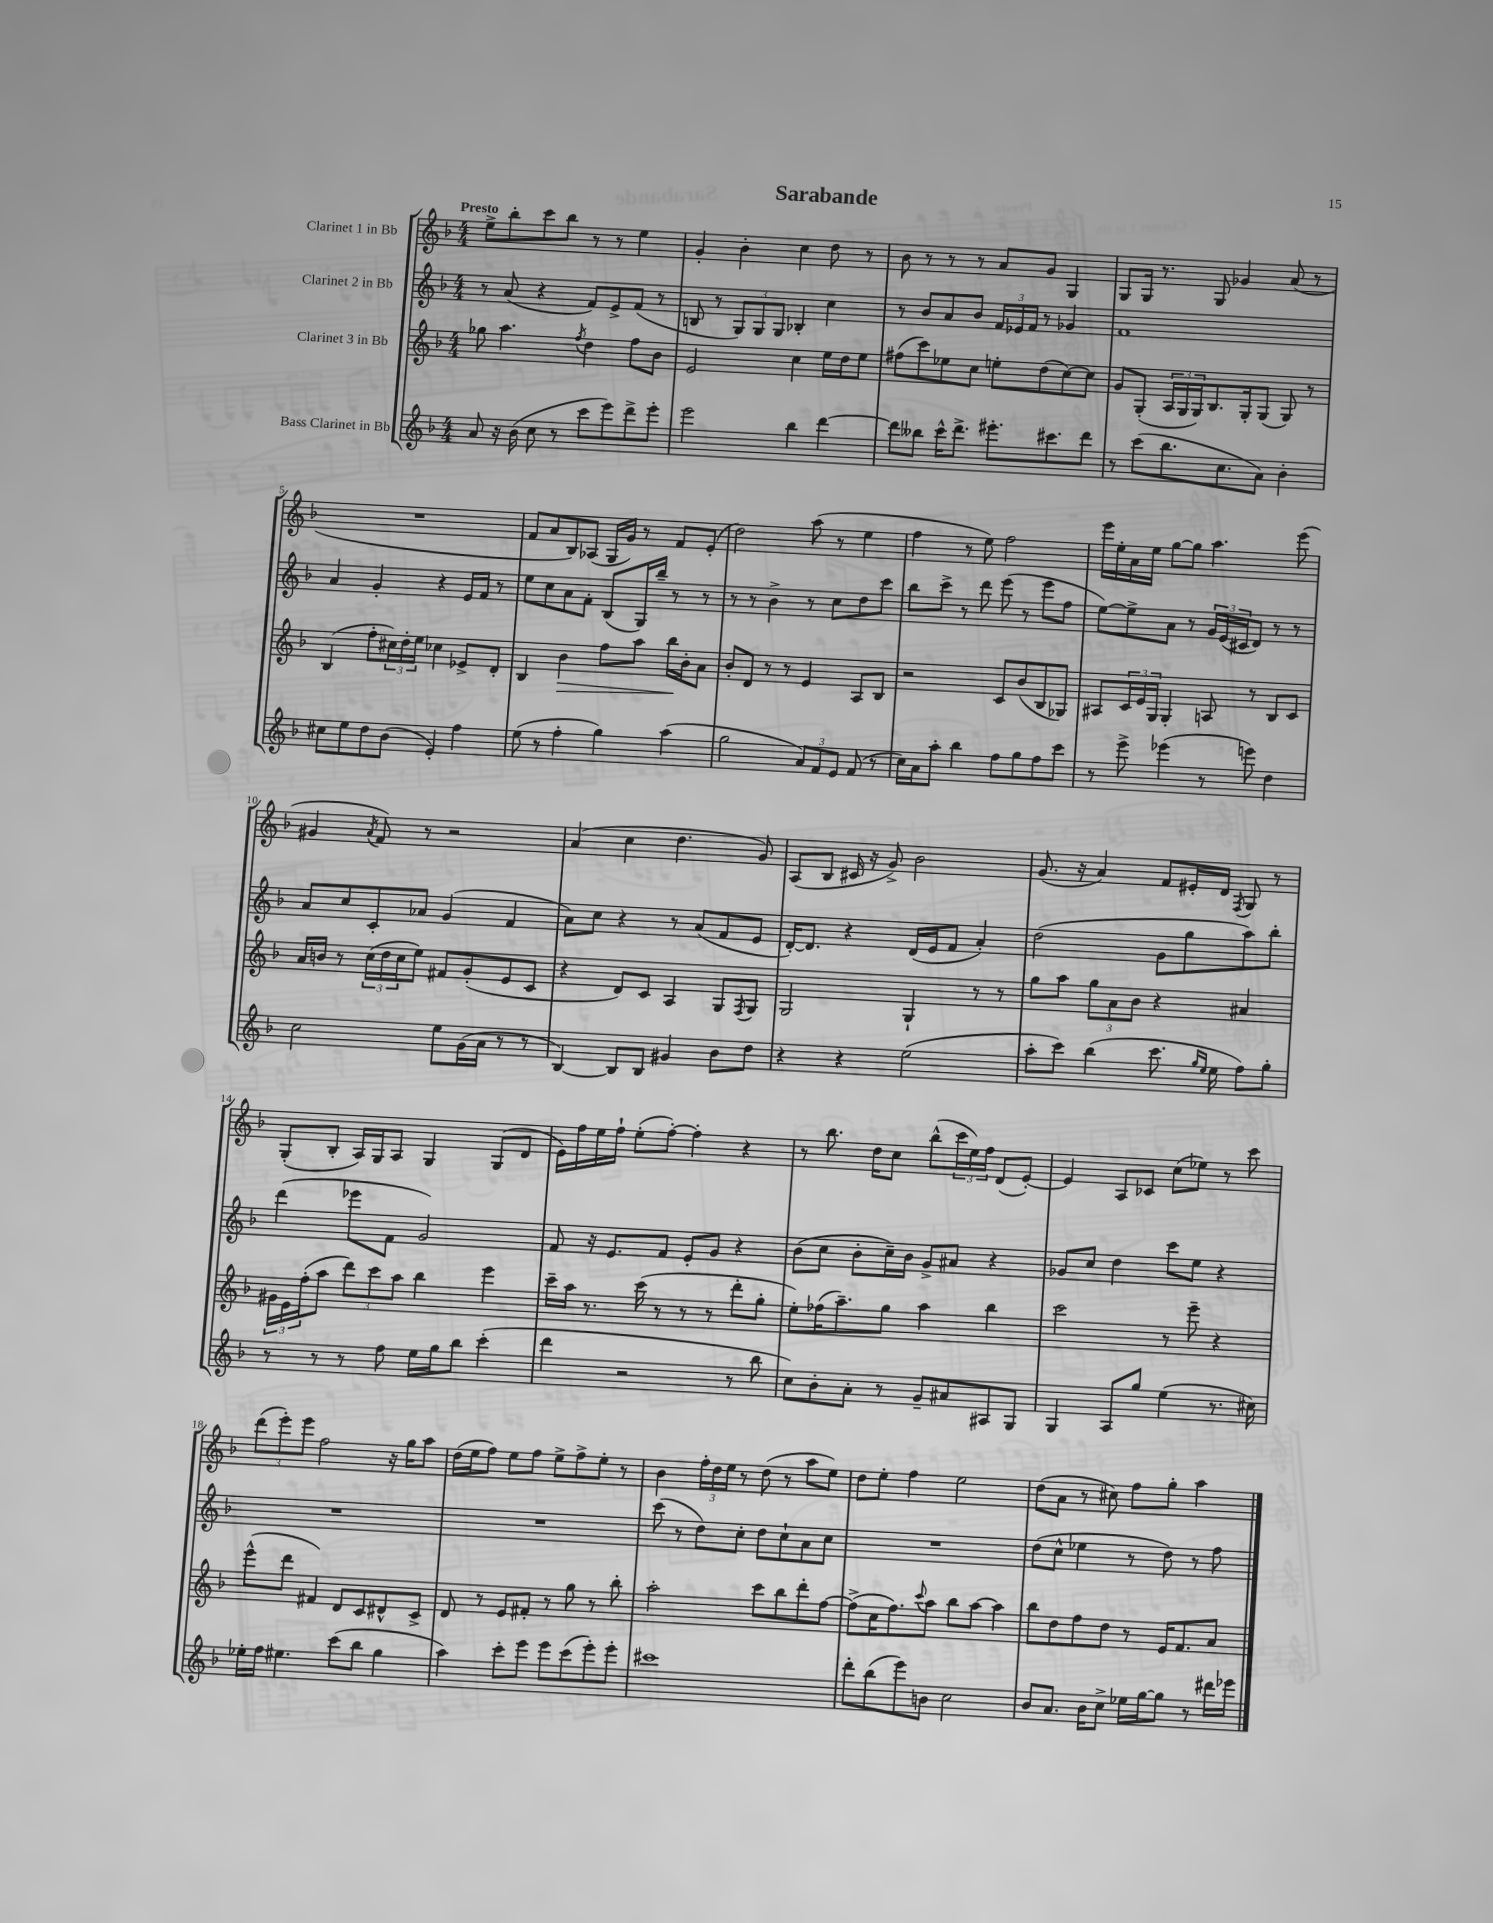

**kern	**kern	**dynam	**kern	**kern
*part4	*part3	*part3	*part2	*part1
*staff4	*staff3	*staff3	*staff2	*staff1
*I"Bass Clarinet in Bb	*I"Clarinet 3 in Bb	*	*I"Clarinet 2 in Bb	*I"Clarinet 1 in Bb
*clefG2	*clefG2	*	*clefG2	*clefG2
*k[b-]	*k[b-]	*	*k[b-]	*k[b-]
*M4/4	*M4/4	*	*M4/4	*M4/4
=1	=1	=1	=1	=1
!	!	!	!	!LO:TX:a:B:t=Presto
8a/	8gg-X\	.	8r	8ee^\L
16r	4.aa\	.	(8a/	8bb-'\
(16b-\	.	.	.	.
8cc\	.	.	4r	8ccc\
8r	.	.	.	8bb-\J
.	8qff/	.	.	.
8ccc\L	4dd\	.	8f/L)	8r
8eee\)	.	.	8e^/	8r
8ddd^\	8ff\L	.	(8f/J	4ee\
8eee'\J	8b-\J	.	8r	.
=2	=2	=2	=2	=2
2eee\	2e/	.	8Bn/	4g'/
.	.	.	8r	.
.	.	.	12G/L)	4b-'\
.	.	.	12G/	.
.	.	.	12G/J	.
4bb-\	4cc\	.	4B-X'/	4cc\
[4ddd\	16ee\LL	.	4cc\	8dd\
.	16dd\J	.	.	.
.	8ee\J	.	.	8r
=3	=3	=3	=3	=3
8ddd\L]	(8ff#X\L	.	8r	8b-\
8bb--X\J	8ccc\)	.	8b-/L	8r
16ccc^^\KL	8ee-X\	.	8a/	8r
8.ddd^\J	.	.	.	.
.	8cc\J	.	8b-/J	8r
8.eee#X'\L	8een'\L	.	24f/LL	8a/L
.	.	.	24e-X/	.
.	.	.	24f/JJ	.
.	(8dd\	.	8r	8g/J
8.ccc#X\	.	.	.	.
.	[8cc\)	.	4g-X/	4G/
8ddd\J	8cc\J]	.	.	.
=4	=4	=4	=4	=4
8r	8g/L	.	1f	8G/L
(8ccc\L	(8G'/J	.	.	16G/Jk
.	.	.	.	8.r
8.bb-\	24A/LL	.	.	.
.	24G/	.	.	.
.	24G/J)	.	.	.
.	8.B-/	.	.	8G/
8.cc\	.	.	.	.
.	.	.	.	4g-X/
.	16G'/k	.	.	.
8a\J)	(8G/J	.	.	.
4b-'\	8G/)	.	.	(8a/
.	8r	.	.	8r
!!LO:LB:g=z
=5	=5	=5	=5	=5
8cc#X\L	(4B-/	.	4a/	1r
8ee\	.	.	.	.
8dd\	8ff'\L	.	4g'/	.
(8b-\J	24cc#X\L)	.	.	.
.	24dd'\	.	.	.
.	24ee\JJ	.	.	.
4e'/)	4cc-X\	.	4r	.
4ff\	8e-X^/L	.	16e/LL	.
.	.	.	16f/JJ	.
.	8d'/J	.	8r	.
=6	=6	=6	=6	=6
(8ee\	4B-/	.	8ee\L	8f/L
8r	.	.	8cc\	8a/
!	!	!LO:HP:b	!	!
4ff'\	4b-\	>	8a\	8B-/)
.	.	.	8f'\J	(8A-X/J
4gg\)	8ff\L	.	(8B-/L	16G/LL
.	.	.	.	16g/JJ)
.	8aa\J	.	16G/L)	8r
.	.	.	16bb-~/JJ	.
(4aa\	16bb-\LL	.	8r	8f/L
.	16b-'\J	]	.	.
.	8a\J	.	8r	(8e'/J
=7	=7	=7	=7	=7
2gg\	8b-'/L	.	8r	2dd\)
.	8d/J	.	8r	.
.	8r	.	4b-^\	.
.	8r	.	.	.
12a/L)	4e/	.	8r	(8aa\
12f/	.	.	.	.
.	.	.	8cc\L	8r
12e/J	.	.	.	.
(8f/	8A/L	.	8dd\	4ee\
8r	8B-/J	.	8ccc\J	.
=8	=8	=8	=8	=8
16cc\LL)	2r	.	8bb-\L	4ff\
16a\J	.	.	.	.
8aa'\J	.	.	8ccc^\J	.
4bb-\	.	.	8r	8r
.	.	.	8ddd\	8ee\)
8ff\L	8c/L	.	(8eee\	2ff\
8gg\	(8b-/	.	8r	.
8ff\	8B-/	.	8eee\L	.
8ccc\J	8G-X/J)	.	8ff\J	.
=9	=9	=9	=9	=9
8r	8A#X/L	.	[8ee\L)	16eee\LL
.	.	.	.	16ee'\
8eee^\	24c/L	.	8ee^\]	16a\
.	24e/	.	.	.
.	.	.	.	16ee\JJ
.	24G/JJ	.	.	.
(4eee-X\	4G'/	.	8a\J	[8gg\L
.	.	.	8r	8gg\J]
8r	8An/	.	24g/LL	4.aa\
.	.	.	(24e/	.
.	.	.	24c#X/J	.
8eeen\)	8r	.	8d/J)	.
4dd\	8B-/L	.	8r	.
.	8c/J	.	8r	(8eee\
!!LO:LB:g=z
=10	=10	=10	=10	=10
2cc\	16a/LL	.	8a/L	4g#X/
.	16bn/JJ	.	.	.
.	8r	.	8cc/	.
.	.	.	.	8qa/
.	(24cc\LL	.	8c'/	8f/)
.	24dd\	.	.	.
.	24cc\J	.	.	.
.	8ee\J)	.	8a-X/J	8r
8ee\L	8f#X/L	.	(4g/	2r
(16g\L	(8g'/	.	.	.
16a\JJ	.	.	.	.
8r	8e/	.	4f/	.
8r	8c/J	.	.	.
=11	=11	=11	=11	=11
[4B-/)	4r	.	8a\L)	(4a/
.	.	.	8cc\J	.
8B-/L]	8d/L)	.	4r	4cc\
8B-/J	8c/J	.	.	.
4g#X/	4A/	.	8r	4.dd\
.	.	.	(8a/L	.
8b-\L	8G/L	.	8f/	.
.	8qF/	.	.	.
8dd\J	8G/J	.	8e/J	8g/)
=12	=12	=12	=12	=12
4r	2G/	.	[16d'/KL)	(8A/L
.	.	.	8.d/J]	.
.	.	.	.	8B-/J
4r	.	.	4r	16c#X/
.	.	.	.	16r
.	.	.	.	8g^/)
(2ee\	4G`/	.	(16d/LL	2b-\
.	.	.	16e/J	.
.	.	.	8f/J	.
.	8r	.	4a'/)	.
.	8r	.	.	.
=13	=13	=13	=13	=13
8aa'\L	8gg\L	.	(2dd\	(8.g/
8ccc\J)	8aa\J	.	.	.
.	.	.	.	16r
(4bb-\	12gg\L	.	.	4a/)
.	12a\	.	.	.
.	12b-\J	.	.	.
8.ccc\	4r	.	8g\L	8f/L
.	.	.	8gg\	16e#X'/L
16qqgg/LL	.	.	.	.
16qqee/JJ	.	.	.	.
16ee\	.	.	.	16d/JJ
.	.	.	.	8qF/
8ff\L)	4a#X/	.	8aa\)	8G/
8gg'\J	.	.	8bb-'\J	8r
!!LO:LB:g=z
=14	=14	=14	=14	=14
8r	24g#X\LL	.	(4ddd\	(8G'/L
.	24e\	.	.	.
.	(24ff'\J	.	.	.
8r	8aa\J	.	.	8B-'/J
8r	12ddd\L)	.	8eee-X\L	16A/LL)
.	.	.	.	16G/J
.	12ccc\	.	.	.
8ff\	.	.	8f\J	8A/J
.	12aa\J	.	.	.
16ee\LL	4bb-\	.	2g/)	4G/
16gg\J	.	.	.	.
8bb-\J	.	.	.	.
(4ccc'\	4eee\	.	.	(8G/L
.	.	.	.	8d/J
=15	=15	=15	=15	=15
4ddd\	16ccc~\LL	.	8f/	16e\LL)
.	16aa\JJ	.	.	16ff\
.	8.r	.	16r	16ee\
.	.	.	8.e/L	16ff`\JJ
2r	.	.	.	(8ee'\L
.	(16ccc\	.	.	.
.	8r	.	8f/J	[8ff'\J)
.	8r	.	8e'/L	4ff'\]
.	8r	.	8g/J	.
8r	8ddd'\L	.	4r	4r
8bb-\	8gg'\J	.	.	.
=16	=16	=16	=16	=16
8cc\L)	8ee'\L)	.	(8b-\L	8r
8b-'\	(16ff-X\K	.	8cc\J	8.bb-\
.	8.aa~\)	.	.	.
8a'\J	.	.	8b-'\L	.
.	.	.	.	16dd\KL
8r	8gg\J	.	16cc~\L)	8cc\J
.	.	.	16b-\JJ	.
8g~/L	4aa\	.	8g^/L	(8bb-^^\L
8a#X/	.	.	8a#X/J	24ccc\L
.	.	.	.	24ee\)
.	.	.	.	24ff\JJ
8A#X/	4bb-\	.	4r	(8d/L
8G/J	.	.	.	[8e'/J)
=17	=17	=17	=17	=17
4G/	2ccc\	.	8g-X/L	4e/]
.	.	.	8cc/J	.
8A/L	.	.	4dd\	8A/L
8gg/J	.	.	.	8c-X/J
(4ee\	8r	.	8ccc\L	(8cc\L
.	8eee~\	.	8ee\J	8ee-X\J)
8.r	4r	.	4r	8r
.	.	.	.	8ccc\
16cc#X\)	.	.	.	.
!!LO:LB:g=z
=18	=18	=18	=18	=18
16ee-X'\LL	(8eee^^\L	.	1r	(12ddd\L
16ff\JJ	.	.	.	.
.	.	.	.	12eee'\)
4.ee#X\	8ddd\J	.	.	.
.	.	.	.	12eee\J
.	4f#X/)	.	.	2ff\
(8ccc\L	8d/L	.	.	.
8bb-\J	8c/	.	.	.
4gg\	8d#X^^/	.	.	16r
.	.	.	.	16gg\KL
.	8c^/J	.	.	8aa\J
=19	=19	=19	=19	=19
4aa\)	8d/	.	1r	(16dd\LL
.	.	.	.	16ee\J
.	8r	.	.	8ff\J)
8ccc'\L	8e/L	.	.	8ee\L
8eee\J	8f#X'/J	.	.	8ff\J
8eee\L	8r	.	.	8ee^\L
(8ccc\	8gg\	.	.	8ff^\
8eee'\)	8r	.	.	8ee'\J
8eee'\J	8bb-'\	.	.	8r
=20	=20	=20	=20	=20
1ccc#X	2aa'\	.	(8ccc\	4b-\
.	.	.	8r	.
.	.	.	8dd\L)	24ff'\LL
.	.	.	.	24dd\
.	.	.	.	24ee\JJ
.	.	.	8cc'\J	8r
.	8ccc\L	.	8dd\L	(8dd\
.	8bb-\	.	8cc`\	8r
.	8ddd'\	.	8a\	8aa\L
.	[8ff\J	.	8cc\J	8ee\J)
=21	=21	=21	=21	=21
8ddd'\L	(8ff^\L]	.	1r	8dd\L
(8bb-\	16cc\K	.	.	8ee'\J
.	8.ff\)	.	.	.
8eee\)	.	.	.	4ff\
.	8qqccc/	.	.	.
8bn\J	8aa\J	.	.	.
2cc\	8bb-\L	.	.	2ee\
.	[8aa\J	.	.	.
.	4aa\]	.	.	.
=22	=22	=22	=22	=22
8b-/L	8bb-\L	.	(8dd\L	(8dd\L
8.a/J	8dd\	.	8cc^^\J	8a\J
.	8ff\	.	4ee-X\	8r
16b-\KL	.	.	.	.
8cc^\J	8dd\J	.	.	8cc#X\)
16ee-X\LL	8r	.	8r	8ff\L
[16gg\J	.	.	.	.
8gg\J]	16e/KL	.	8dd\)	8gg'\J
.	8.f/	.	.	.
8r	.	.	8r	4aa\
16ddd#X\LL	8a/J	.	8ff\	.
16eee-X\JJ	.	.	.	.
==	==	==	==	==
*-	*-	*-	*-	*-
